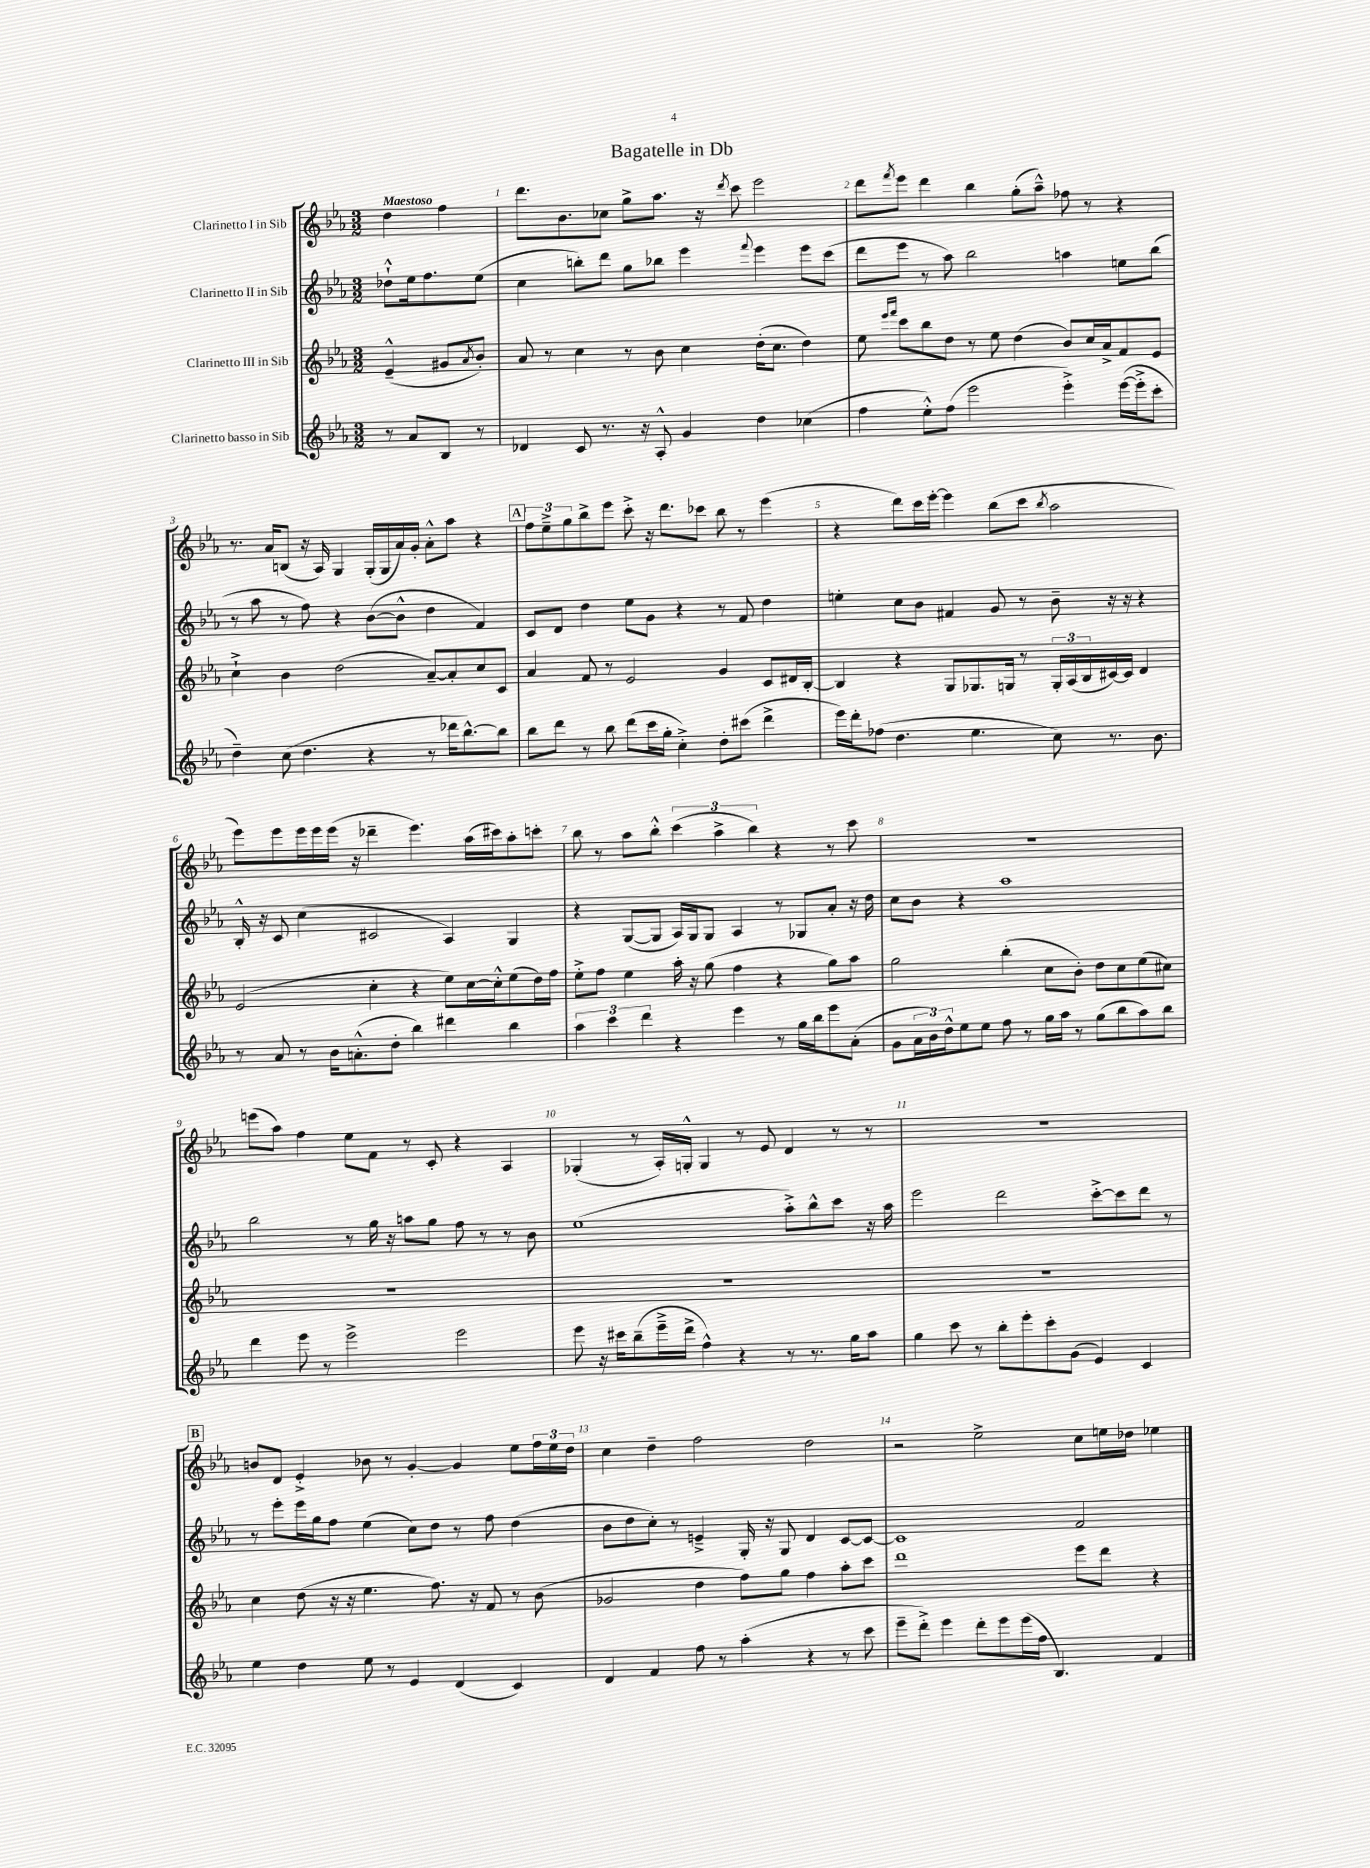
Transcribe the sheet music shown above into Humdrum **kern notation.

**kern	**kern	**kern	**kern
*staff4	*staff3	*staff2	*staff1
*clefG2	*clefG2	*clefG2	*clefG2
*k[b-e-a-]	*k[b-e-a-]	*k[b-e-a-]	*k[b-e-a-]
*M3/2	*M3/2	*M3/2	*M3/2
8r	(4e-~^^	8dd-`^^	4dd
8a-	.	16ee-	.
.	.	8.ff	.
8B-	8g#	.	4ff
.	8qa-	.	.
8r	8b-')	(8ee-	.
=	=	=	=
4d-	8a-	4cc	8.ddd
.	8r	.	.
.	.	.	8.b-
8c	4cc	8bb')	.
8.r	.	8ddd	8cc-
.	8r	8gg	8gg^
16r	.	.	.
8A-'^^	8b-	8bb-	8.aa-
4g	4cc	4eee-	.
.	.	.	16r
.	.	.	8qddd
.	.	.	8ccc
.	.	8qqfff	.
4dd	(16dd'	4eee-	2eee-
.	8.cc	.	.
(4cc-	4dd)	8eee-	.
.	.	(8ccc	.
=	=	=	=
4ff	8ee-	8ddd	8ddd
.	16qqeee-	.	.
.	16qqfff	.	8qfff
.	8ccc	8eee-	8eee-
8ee-'^^)	8bb-	8r	4ddd
(8ff	8dd	8aa-)	.
2eee-	8r	2bb-	4bb-
.	8ee-	.	.
.	(4dd	.	(8gg'
.	.	.	8aa-~^^)
4eee-'^)	8b-)	4aa	8ff-
.	16cc	.	8r
.	16a-^	.	.
([16eee-	8f	8ee	4r
16eee-'^]	.	.	.
8ccc'	8e-	(8bb-	.
=	=	=	=
4dd~)	4cc`^	8r	8.r
.	.	8aa-	.
.	.	.	16a-
(8cc	4b-	8r	(8B
4.dd	.	8ff)	16r
.	.	.	16A-)
.	(2dd	4r	4G
4r	.	([8b-	(16G'
.	.	.	16G
.	.	8b-^^]	16a-)
.	.	.	16g'
8r	[8a-~)	4dd	8a-'^^
16ddd-	8a-']	.	8aa-
[8.bb-^^)	.	.	.
.	8cc	4f)	4r
8bb-]	8c	.	.
=	=	=	=
8bb-	4a-	8c	12ff
.	.	.	12ee-~^
8ddd	.	8d	.
.	.	.	12gg
8r	8f	4dd	8bb-^
8bb-	8r	.	8eee-
(8ddd	2e-	8ee-	8ccc'^
16ccc	.	8g	16r
16gg'	.	.	8.ddd
4cc'^)	.	4r	.
.	.	.	8ccc-
8dd'	4g	8r	8bb-
(8ccc#	.	8f	8r
4ddd^	8c	4dd	(4eee-
.	16d#	.	.
.	[16B-'	.	.
=	=	=	=
16eee-)	4B-]	4ee'	4r
16ddd'	.	.	.
(8ff-	.	.	.
4.dd	4r	8cc	8ddd)
.	.	8b-	16ccc
.	.	.	[16eee-'
.	8G	4f#	4eee-]
4.ee-	8.G-	.	.
.	.	8g	(8bb-
.	16G	.	.
.	8r	8r	8ccc
.	.	.	8qbb-
8cc)	24G'	8b-~	2aa-
.	(24A-	.	.
.	24B-	.	.
8.r	[16c#)	16r	.
.	16c#]	16r	.
.	4d	4r	.
8.b-	.	.	.
=	=	=	=
8r	(2e-	16B-'^^	8eee-)
.	.	16r	.
8a-	.	8c	8eee-
8r	.	(4cc	16eee-
.	.	.	16eee-
16b-	.	.	(16eee-
(8.a'^^	.	.	16r
.	4cc'	2c#	4ddd-~
8dd'	.	.	.
4bb-)	4r	.	4.eee-)
4ddd#	8ee-)	4A-)	.
.	[16cc	.	(16aa-
.	16cc'^^]	.	16ccc#)
4bb-	(8ee-	4G	8aa-'
.	16dd)	.	8ccc'
.	16ff	.	.
=	=	=	=
6aa-	8ee-'^	4r	8bb-
.	8ff	.	8r
6ccc	.	.	.
.	4ee-	([8G	8aa-
6ddd	.	.	.
.	.	8G]	8bb-'^^
4r	16aa-'	16A-)	(6ccc
.	16r	16G	.
.	(8gg	8G	.
.	.	.	6aa-^
4eee-	4ff	4A-	.
.	.	.	6bb-)
8r	4r	8r	4r
16gg	.	8G-	.
16bb-	.	.	.
8eee-	8gg)	8a-'	8r
(8a-'	8aa-	16r	8ccc
.	.	16dd	.
=	=	=	=
8g	2gg	8cc	1.r
24a-	.	8b-	.
24b-)	.	.	.
24dd^^	.	.	.
8ee-	.	4r	.
8ee-	.	.	.
8ff	(4bb-'	1aa-	.
8r	.	.	.
16gg	8cc	.	.
16aa-	.	.	.
8r	8b-')	.	.
(8gg	8dd	.	.
8bb-	8cc	.	.
8aa-)	(8ee-	.	.
8bb-	8cc#)	.	.
=	=	=	=
4ddd	1.r	2bb-	(8eee
.	.	.	8aa-)
8eee-	.	.	4ff
8r	.	.	.
2eee-^	.	8r	8ee-
.	.	16gg	8f
.	.	16r	.
.	.	8aa	8r
.	.	8gg	8c'
2eee-	.	8ff	4r
.	.	8r	.
.	.	8r	4A-
.	.	8b-	.
=	=	=	=
8eee-	1.r	(1ee-	(4G-'
16r	.	.	.
16ccc#	.	.	.
(8bb-~	.	.	8r
16eee-~^	.	.	16A-')
16ddd^	.	.	16G'^^
4ff^^)	.	.	4G
4r	.	.	8r
.	.	.	8e-
8r	.	8aa-'^)	4d
8.r	.	8bb-^^	.
.	.	8ccc	8r
16gg	.	.	.
8aa-	.	16r	8r
.	.	16aa-	.
=	=	=	=
4gg	1.r	2eee-	1.r
8ccc	.	.	.
8r	.	.	.
8bb-'	.	2ddd	.
8eee-'	.	.	.
8ccc'	.	.	.
(8g	.	.	.
4e-)	.	[8ccc'^	.
.	.	8ccc]	.
4c	.	8ddd	.
.	.	8r	.
=	=	=	=
4ee-	4cc	8r	8b
.	.	8eee-'	8d
4dd	(8dd	16eee-	4e-'^
.	.	16gg	.
.	16r	8ff	.
.	16r	.	.
8ee-	4.ee-	(4ee-	8b-
8r	.	.	8r
4e-	.	8cc)	[4g'
.	8.ff)	8dd	.
(4d	.	8r	4g]
.	16r	.	.
.	8f	8ff	.
4c)	8r	(4dd	8ee-
.	(8b-	.	24ff
.	.	.	24ee-
.	.	.	24dd
=	=	=	=
4d	2g-	8b-	4cc
.	.	8dd	.
4f	.	8cc')	4dd~
.	.	8r	.
8ff	4dd	4e~^	2ff
8r	.	.	.
(4aa-'	8ff)	16G'	.
.	.	16r	.
.	8gg	8G	.
4r	4ff	4d	2dd
8r	8aa-'	[8c	.
8ccc	8ccc	8c_	.
=	=	=	=
8eee-~	1ddd	1c]	2r
8ddd'^)	.	.	.
4eee-	.	.	.
8ddd'	.	.	2ee-^
8eee-	.	.	.
(16eee-	.	.	.
16ff	.	.	.
4.B-)	.	.	.
.	8eee-	2f	8cc
.	8ddd	.	16ee
.	.	.	16dd-
4f	4r	.	4ee-
==	==	==	==
*-	*-	*-	*-
